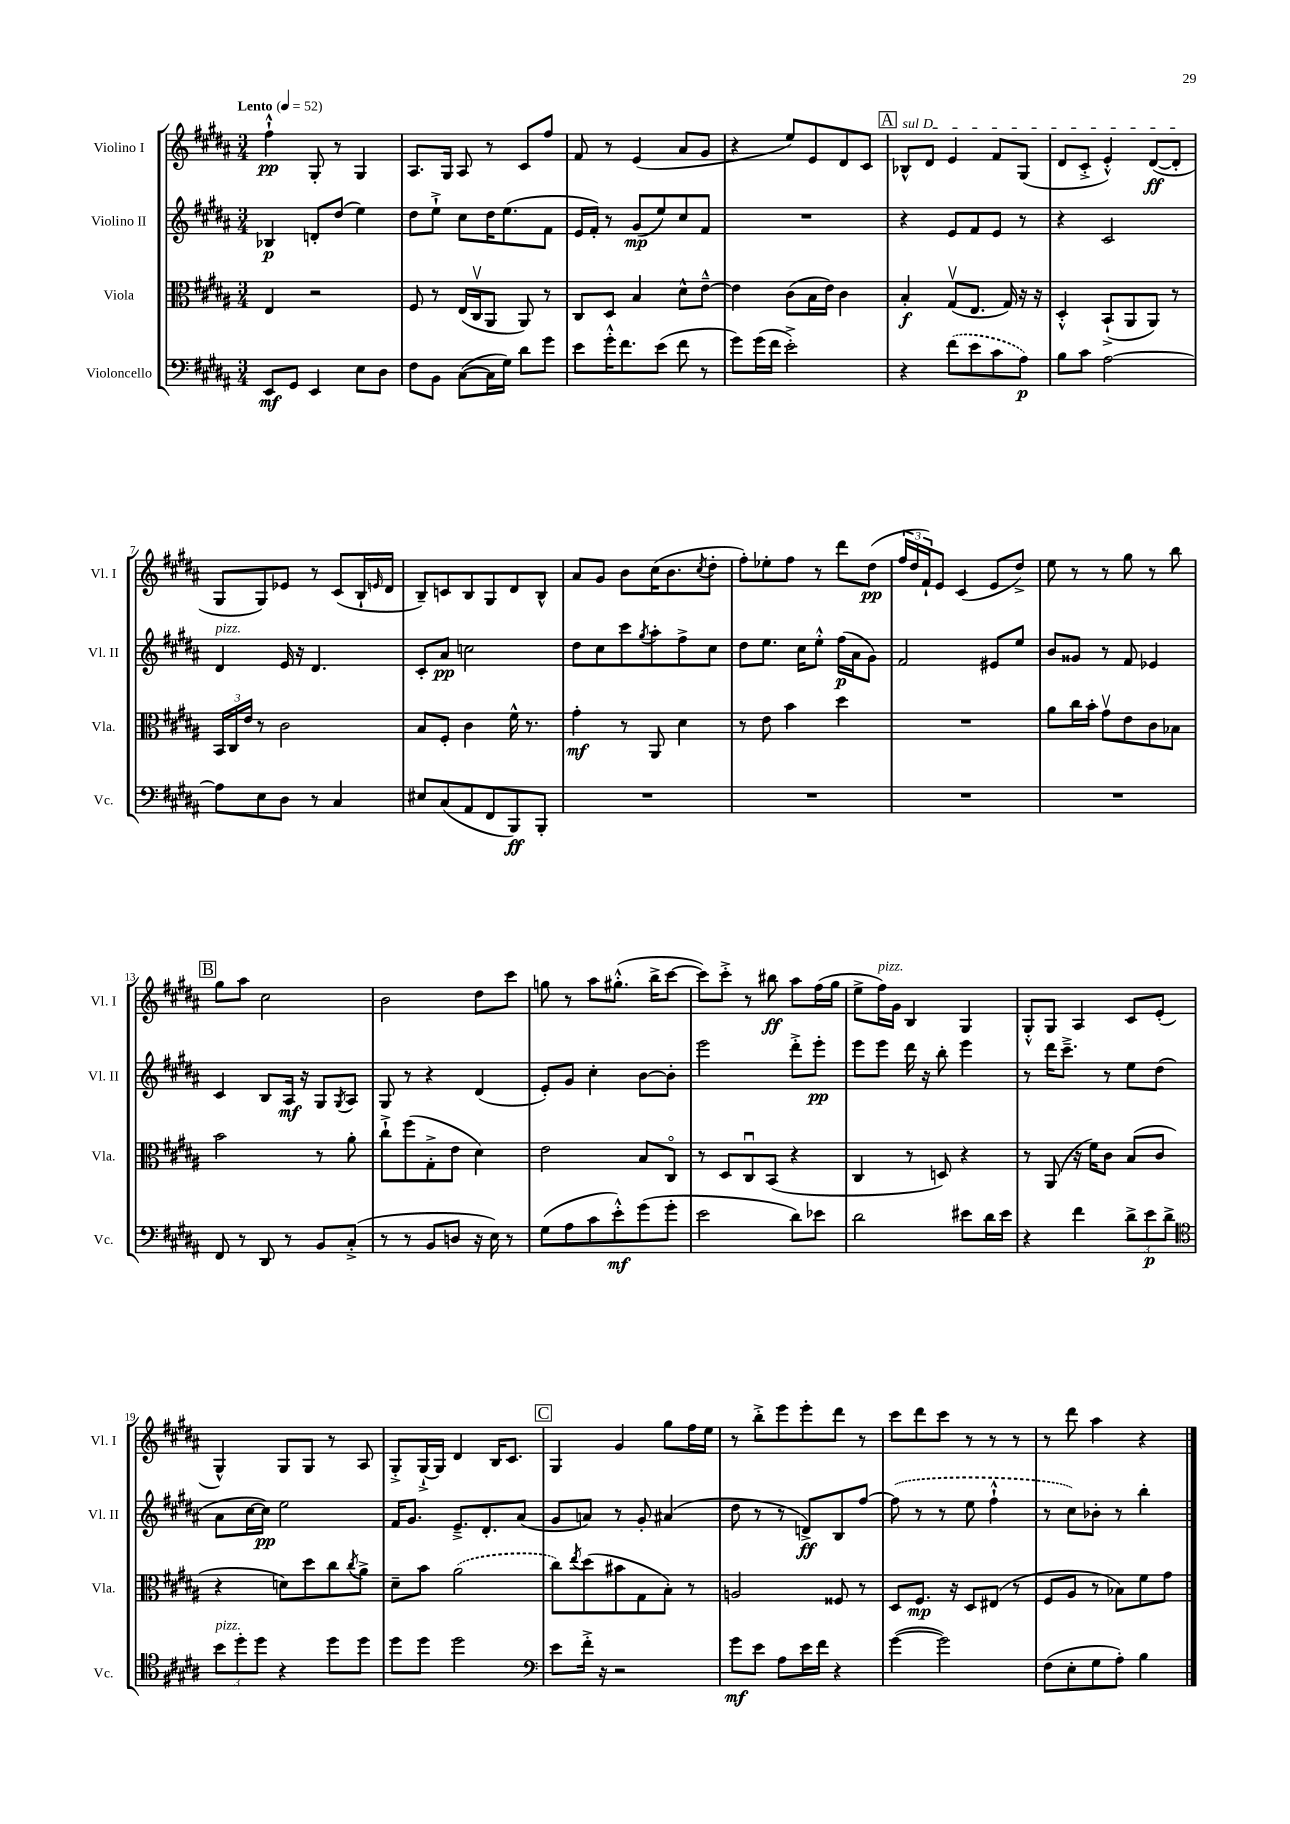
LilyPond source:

<<
\new StaffGroup <<
\new Staff = "s0" \with { instrumentName = "Violino I" shortInstrumentName = "Vl. I" } {
    \clef treble \key b \major \numericTimeSignature \time 3/4 \tempo "Lento" 4 = 52
    fis''4-!-^\pp gis8-. r8 gis4 |
    ais8. gis16 ais8 r8 cis'8 fis''8 |
    fis'8 r8 e'4( ais'8 gis'8 |
    r4 e''8) e'8 dis'8 cis'8 |
    \mark \markup { \box "A" } \once \override TextSpanner.bound-details.left.text = \markup { \italic "sul D" } bes8-^\startTextSpan dis'8 e'4 fis'8 gis8( |
    dis'8 cis'8-.-> e'4-.-^) dis'8~\ff( dis'8-.\stopTextSpan |
    gis8 gis8) ees'8 r8 cis'8( b16-! \grace { e'16 } dis'16 |
    b8--) c'8 b8 gis8 dis'8 b8-^ |
    ais'8 gis'8 b'8 cis''16( b'8. \acciaccatura { cis''8 } dis''8-. |
    fis''8-.) ees''8-. fis''8 r8 dis'''8 dis''8\pp( |
    \tuplet 3/2 { fis''16 dis''16 fis'16-!) } e'8 cis'4( e'8 dis''8->) |
    e''8 r8 r8 gis''8 r8 b''8 |
    \mark \markup { \box "B" } gis''8 ais''8 cis''2 |
    b'2 dis''8 cis'''8 |
    g''8 r8 ais''8 gis''8.-.-^( b''16-> cis'''8~ |
    cis'''8) cis'''8-.-> r8 bis''8\ff ais''8 fis''16( gis''16 |
    e''8-> fis''16^\markup { \italic "pizz." }) gis'16 b4 gis4 |
    gis8-.-^ gis8 ais4 cis'8 e'8-.( |
    gis4-^) gis8 gis8 r8 ais8 |
    gis8-.-> gis16~-!-> gis16 dis'4 b16 cis'8. |
    \mark \markup { \box "C" } gis4 gis'4 gis''8 fis''16 e''16 |
    r8 b''8-.-> e'''8 e'''8-. dis'''8 r8 |
    cis'''8 dis'''8 cis'''8 r8 r8 r8 |
    r8 dis'''8 ais''4 r4 \bar "|." |
}
\new Staff = "s1" \with { instrumentName = "Violino II" shortInstrumentName = "Vl. II" } {
    \clef treble \key b \major \numericTimeSignature \time 3/4
    bes4\p d'8-. dis''8( e''4) |
    dis''8 e''8-!-> cis''8 dis''16 e''8.( fis'8 |
    e'16 fis'16-.) r8 gis'8\mp( e''8) cis''8 fis'8 |
    R2. |
    \mark \markup { \box "A" } r4 e'8 fis'8 e'8 r8 |
    r4 cis'2 |
    dis'4^\markup { \italic "pizz." } e'16 r16 dis'4. |
    cis'8-. ais'8\pp c''2 |
    dis''8 cis''8 cis'''8 \acciaccatura { gis''8 } ais''8-. fis''8-> cis''8 |
    dis''8 e''8. cis''16 e''8-.-^ fis''16\p( ais'16 gis'8) |
    fis'2 eis'8 e''8 |
    b'8 gisis'8 r8 fis'8 ees'4 |
    \mark \markup { \box "B" } cis'4 b8 ais16\mf r16 gis8 \acciaccatura { gis8 } ais8 |
    gis8 r8 r4 dis'4( |
    e'8-.) gis'8 cis''4-. b'8~ b'8-. |
    e'''2 dis'''8-.-> e'''8-.\pp |
    e'''8 e'''8 dis'''16 r16 b''8-. e'''4 |
    r8 dis'''16 cis'''8.---> r8 e''8 dis''8( |
    ais'8 cis''16~ cis''16\pp) e''2 |
    fis'16 gis'8. e'8.---> dis'8.-. ais'8( |
    \mark \markup { \box "C" } gis'8 a'8) r8 gis'8-. ais'4( |
    dis''8 r8 r8 d'8->\ff) b8 fis''8~ |
    \once \slurDashed fis''8( r8 r8 e''8 fis''4-!-^ |
    r8 cis''8) bes'8-. r8 b''4-. \bar "|." |
}
\new Staff = "s2" \with { instrumentName = "Viola" shortInstrumentName = "Vla." } {
    \clef alto \key b \major \numericTimeSignature \time 3/4
    e4 r2 |
    fis8 r8 e16( cis16\upbow ais,8 ais,8) r8 |
    cis8 dis8 b4 dis'8-^ e'8~---^ |
    e'4 cis'8( b16 e'16) cis'4 |
    \mark \markup { \box "A" } b4-.\f gis8\upbow( e8. gis16) r16 r16 |
    dis4-.-^ b,8-!->( ais,8 ais,8) r8 |
    \tuplet 3/2 { b,16 cis16 e'16 } r8 cis'2 |
    b8 fis8-. cis'4 fis'16-^ r8. |
    gis'4-.\mf r8 ais,8 dis'4 |
    r8 e'8 b'4 dis''4 |
    R2. |
    ais'8 cis''16 b'16-. gis'8\upbow e'8 cis'8 bes8 |
    \mark \markup { \box "B" } b'2 r8 ais'8-. |
    cis''8-!-> fis''8( gis8-.-> e'8 dis'4) |
    e'2 b8 cis8\flageolet |
    r8 dis8 cis8\downbow b,8( r4 |
    cis4 r8 d8) r4 |
    r8 ais,8( r16 fis'16) cis'8 b8( cis'8 |
    r4 d'8) dis''8 cis''8 \acciaccatura { cis''8 } ais'8-> |
    dis'8-- b'8 \once \slurDashed ais'2( |
    \mark \markup { \box "C" } cis''8) \acciaccatura { e''8 } dis''8( bis'8 gis8 b8-.) r8 |
    a2 fisis8 r8 |
    dis8 fis8.\mp r16 dis8 eis8( r8 |
    fis8 ais8 r8 bes8) fis'8 gis'8 \bar "|." |
}
\new Staff = "s3" \with { instrumentName = "Violoncello" shortInstrumentName = "Vc." } {
    \clef bass \key b \major \numericTimeSignature \time 3/4
    e,8\mf gis,8 e,4 e8 dis8 |
    fis8 b,8 cis8~( cis16 gis16) dis'8 gis'8 |
    e'8 gis'16-.-^ fis'8. e'8( fis'8 r8 |
    gis'8) gis'16( fis'16 e'2-.->) |
    \mark \markup { \box "A" } r4 \once \slurDashed fis'8( e'8 cis'8 ais8\p) |
    b8 cis'8 ais2~ |
    ais8 e8 dis8 r8 cis4 |
    eis8 cis8( ais,8 fis,8 b,,8\ff) b,,8-. |
    R2. |
    R2. |
    R2. |
    R2. |
    \mark \markup { \box "B" } fis,8 r8 dis,8 r8 b,8 cis8-.->( |
    r8 r8 b,8 d8 r16 e16) r8 |
    gis8( ais8 cis'8 e'8-.-^\mf) gis'8( gis'8-. |
    e'2 dis'8) ees'8 |
    dis'2 eis'8 dis'16 eis'16 |
    r4 fis'4 \tuplet 3/2 { dis'8-> e'8\p dis'8-> } |
    \clef tenor \tuplet 3/2 { b'8^\markup { \italic "pizz." } dis''8-. dis''8 } r4 dis''8 dis''8 |
    dis''8 dis''8 dis''2 |
    \mark \markup { \box "C" } \clef bass e'8 fis'16-.-> r16 r2 |
    gis'8\mf e'8 ais8 e'16 fis'16 r4 |
    gis'4~( gis'2) |
    fis8( e8-. gis8 ais8-.) b4 \bar "|." |
}
>>
>>
